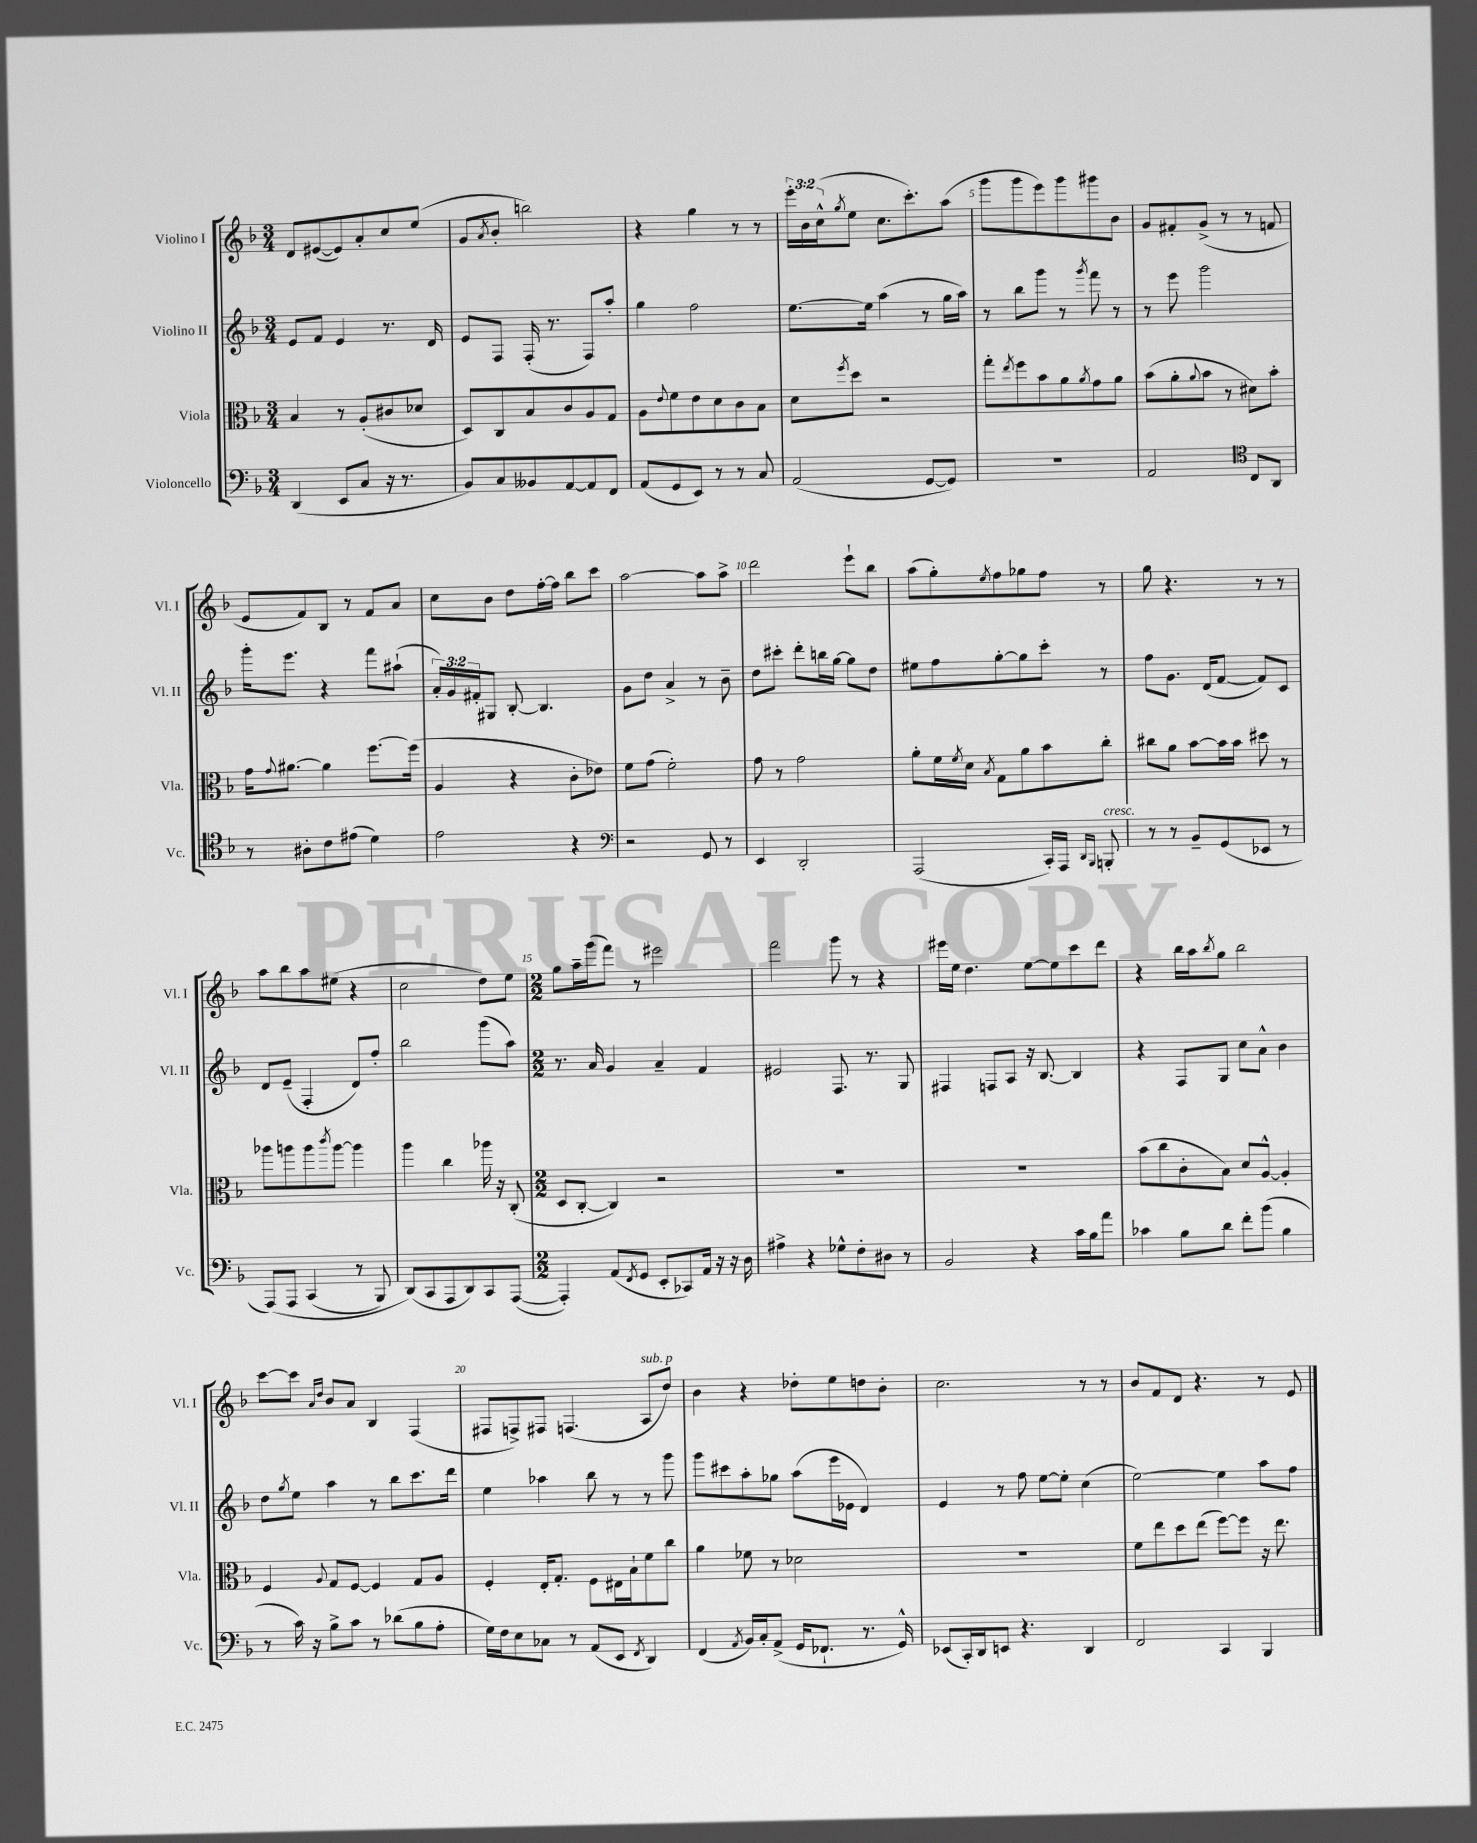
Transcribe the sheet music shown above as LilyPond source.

<<
\new StaffGroup <<
\new Staff = "s0" \with { instrumentName = "Violino I" shortInstrumentName = "Vl. I" } {
    \clef treble \key f \major \numericTimeSignature \time 3/4 \override Staff.TupletNumber.text = #tuplet-number::calc-fraction-text
    d'8 eis'8~( eis'8) a'8-. c''8 e''8( |
    g'8 \acciaccatura { a'8 } bes'8-. b''2) |
    r4 g''4 r8 r8 |
    \tuplet 3/2 { e'''16-. bes'16 c''16-^( } \acciaccatura { g''8 } e''8 c''8. c'''8.-.) a''8( |
    g'''8 g'''8 e'''8) g'''8 gis'''8 bes'8 |
    g'8 fis'8-. g'8->( r8 r8 f'8 |
    e'8 f'8) bes8 r8 f'8 a'8 |
    c''8 bes'8 d''8 f''16~-. f''16 bes''8 c'''8 |
    a''2~ a''8 a''8-> |
    d'''2 e'''8-! bes''8 |
    a''8( g''8-.) \acciaccatura { e''8 } f''8 ges''8 f''8 r8 |
    g''8 r4. r8 r8 |
    a''8 bes''8 a''8 eis''8( r4 |
    c''2 d''8) e''8 |
    \numericTimeSignature \time 2/2 g''8 a''16-- g'''16( f'''8) r8 eis'''2 |
    f'''2 g'''8 r8 r4 |
    eis'''16 e''16 d''4. e''8~ e''8 c'''8 d'''8 |
    r4 bes''16 a''16 \acciaccatura { bes''8 } g''8 bes''2 |
    c'''8~ c'''8 \grace { a'16 d''16 } bes'8 a'8 bes4 f4( |
    fis8 f8->) fis8 f4.( a8^\markup { \italic "sub. p" } d''8) |
    bes'4 r4 des''8-. e''8 d''8 bes'8-. |
    c''2. r8 r8 |
    bes'8 f'8 d'8 r4. r8 e'8 \bar "|." |
}
\new Staff = "s1" \with { instrumentName = "Violino II" shortInstrumentName = "Vl. II" } {
    \clef treble \key f \major \numericTimeSignature \time 3/4 \override Staff.TupletNumber.text = #tuplet-number::calc-fraction-text
    e'8 f'8 e'4 r8. d'16 |
    e'8 f8 f16-.( r8. f8) a''8-. |
    g''4 f''2 |
    e''8.~ e''16 a''4( r8 g''16 a''16) |
    r8 bes''8 g'''8 r8 \acciaccatura { g'''8 } f'''8 r8 |
    r8 e'''8 g'''2 |
    g'''16-. e'''8. r4 f'''8 ais''8-!( |
    \tuplet 3/2 { a'16-.) g'16 fis'16-. } gis8 bes8~-. bes4. |
    g'8 d''8 a'4-> r8 bes'8-- |
    d''8 cis'''8-. d'''8-. b''16 g''16~ g''8 d''8 |
    eis''8 f''8 g''8~-. g''8 c'''8-. r8 |
    f''8 g'8. d'16( f'8~ f'8) c'8 |
    d'8 e'8--( f4-. d'8) f''8-. |
    bes''2 g'''8( a''8) |
    \numericTimeSignature \time 2/2 r8. a'16 g'4 a'4-- f'4 |
    eis'2 f8. r8. g8 |
    fis4 f8 a8 r16 bes8.~ bes4 |
    r4 f8 g8 c''8 a'8-^ bes'4 |
    d''8 \acciaccatura { g''8 } e''8 a''4 r8 bes''8 c'''8. d'''16 |
    e''4 aes''4 bes''8 r8 r8 g'''8 |
    g'''8 cis'''8 a''8-. ges''8 a''8( e'''16 ees'16 d'4) |
    e'4 r8 f''8 e''8~ e''8-. c''4( |
    e''2~) e''4 a''8 f''8 \bar "|." |
}
\new Staff = "s2" \with { instrumentName = "Viola" shortInstrumentName = "Vla." } {
    \clef alto \key f \major \numericTimeSignature \time 3/4
    bes4 r8 a8-.( cis'8 des'8 |
    d8) c8 bes8 c'8 a8 g8 |
    a8 \appoggiatura { e'8 } f'8 e'8 d'8 c'8 bes8 |
    d'8 \acciaccatura { f''8 } d''8 r2 |
    g''8-. \acciaccatura { e''8 } f''8 bes'8 a'8 \acciaccatura { a'8 } g'8 a'8 |
    bes'8( a'8-. \appoggiatura { a'8 } bes'8 r8 dis'8) bes'8-. |
    g'16 \appoggiatura { g'8 } ais'8.~ ais'4 f''8.~ f''16( |
    a4 r4 c'8-. ees'8) |
    f'8 g'8( f'2-.) |
    g'8 r8 g'2 |
    a'8-. f'16 \acciaccatura { f'8 } d'16 \acciaccatura { bes8 } g8 a'8 bes'8 c''8-. |
    cis''8 a'8 bes'8~ bes'16 bes'16 dis''8 r8 |
    aes''8 a''8 a''8 \acciaccatura { c'''8 } a''8~ a''4 |
    a''4 c''4 aes''16 r16 c8-.( |
    \numericTimeSignature \time 2/2 d8 c8~-. c4) r2 |
    R1 |
    R1 |
    bes'8( c''8 c'8-. bes8) d'8 a8~-^ a4-. |
    f4 \appoggiatura { a8 } g8 f8~ f4 g8 a8 |
    f4-. e16-. g8.-. f8 eis16 bes16-! f'8 c''8 |
    a'4 fes'8 r8 des'2 |
    R1 |
    f'8 e''8 d''8 e''8( f''8~) f''8 r16 e''8. \bar "|." |
}
\new Staff = "s3" \with { instrumentName = "Violoncello" shortInstrumentName = "Vc." } {
    \clef bass \key f \major \numericTimeSignature \time 3/4
    d,4( e,8 c8 r16 r8. |
    bes,8) c8 beses,8 a,8~ a,8 f,8 |
    a,8( g,8 e,8) r8 r8 c8 |
    a,2( g,8~ g,8) |
    R2. |
    a,2 \clef tenor c8 a,8 |
    r8 ais8-. c'8 eis'8( d'4) |
    e'2 r4 |
    \clef bass r2 g,8 r8 |
    e,4 d,2-. |
    a,,2( c,16-.) a,,16 \grace { d,16 bes,,16 } b,,8-.^\markup { \italic "cresc." } |
    r8 r8 bes,8-- g,8( ees,8 r8 |
    a,,8)\( a,,8 c,4( r8 bes,,8) |
    d,8(\) c,8 a,,8 d,8) c,8 a,,8~( |
    \numericTimeSignature \time 2/2 a,,4-.) a,8( \acciaccatura { f,8 } g,8 e,8-. ces,8) a,16 r16 r16 d16 |
    ais4-> r4 ges8-^ f8-. dis8 r8 |
    bes,2 r4 c'16 bes16 a'8 |
    ces'4 bes8 d'8 f'8-. bes'8( bes4 |
    r8 c'16) r16 bes8-> c'8 r8 des'8( bes8 a8-. |
    g16) f16 e8 ces8 r8 a,8( e,8 \acciaccatura { f,8 } d,4) |
    f,4( \acciaccatura { a,8 } bes,16) c16-. a,8->( g,16 fes,8.-! r8. g,16-^) |
    ees,8( c,16-.) d,16 e,8 r4. d,4 |
    f,2 c,4 bes,,4 \bar "|." |
}
>>
>>
\layout { \context { \Score \override BarNumber.break-visibility = ##(#f #t #t) barNumberVisibility = #(every-nth-bar-number-visible 5) } }
